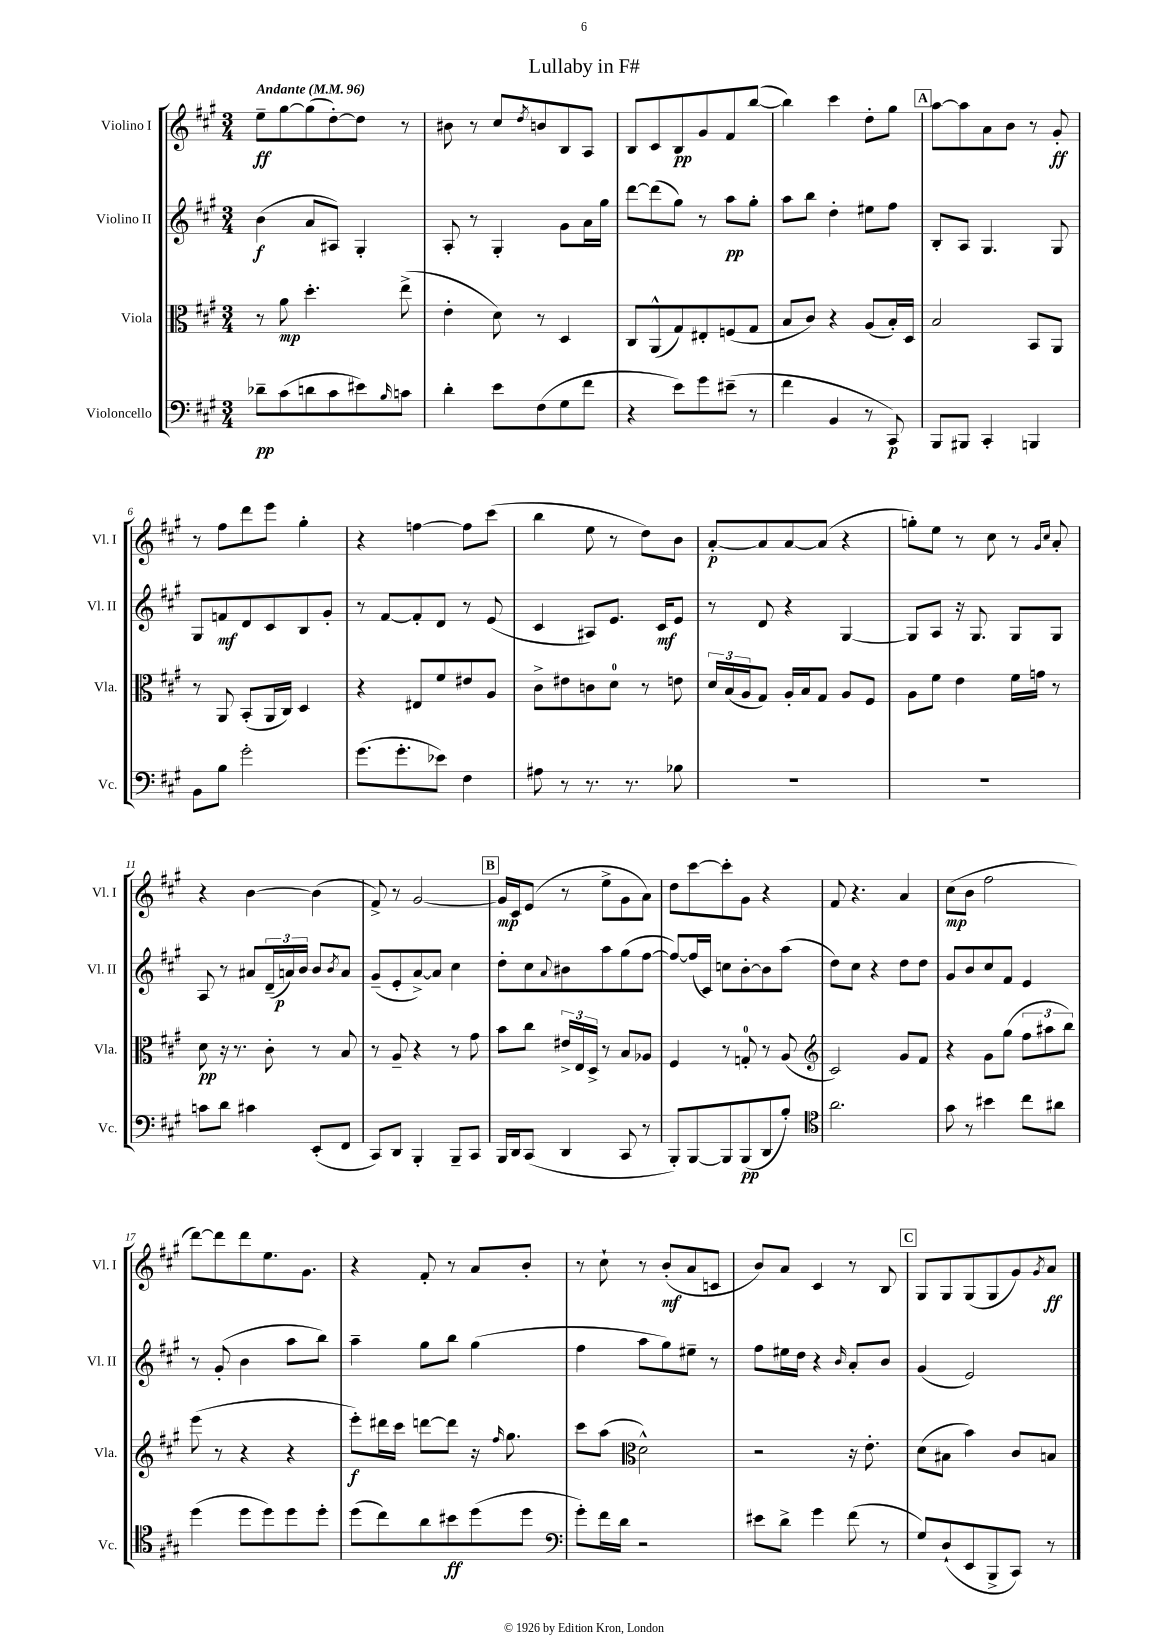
\header { title = "Lullaby in F#" }
<<
\new StaffGroup <<
\new Staff = "s0" \with { instrumentName = "Violino I" shortInstrumentName = "Vl. I" } {
    \clef treble \key a \major \numericTimeSignature \time 3/4 \tempo "Andante" 4 = 96
    e''8--\ff gis''8~ gis''8( d''8~-.) d''8 r8 |
    bis'8 r8 cis''8 \acciaccatura { d''8 } b'8 b8 a8 |
    b8 cis'8 b8\pp gis'8 fis'8 b''8~( |
    b''4) cis'''4 d''8-. gis''8 |
    \mark \markup { \box "A" } a''8~ a''8 a'8 b'8 r8 gis'8-.\ff |
    r8 fis''8 d'''8 e'''8 gis''4-. |
    r4 f''4~ f''8 cis'''8( |
    b''4 e''8 r8 d''8) b'8 |
    a'8~-.\p a'8 a'8~ a'8( r4 |
    g''8-.) e''8 r8 cis''8 r8 \grace { gis'16 cis''16 } a'8-. |
    r4 b'4~ b'4( |
    fis'8->) r8 gis'2~ |
    \mark \markup { \box "B" } gis'16\mp cis'16 e'8( r8 e''8-> gis'8 a'8) |
    d''8 cis'''8~ cis'''8-. gis'8 r4 |
    fis'8 r4. a'4 |
    cis''8\mp( b'8 fis''2 |
    d'''8~) d'''8 d'''8 e''8. gis'8. |
    r4 fis'8-. r8 a'8 b'8-. |
    r8 cis''8-! r8 b'8-.\mf( a'8 c'8 |
    b'8) a'8 cis'4 r8 b8 |
    \mark \markup { \box "C" } gis8 gis8 gis8( gis8 gis'8) \acciaccatura { gis'8 } a'8\ff \bar "|." |
}
\new Staff = "s1" \with { instrumentName = "Violino II" shortInstrumentName = "Vl. II" } {
    \clef treble \key a \major \numericTimeSignature \time 3/4
    b'4\f( a'8 ais8) gis4-. |
    a8-. r8 gis4-. gis'8 a'16 gis''16 |
    d'''8~ d'''8( gis''8) r8 a''8\pp gis''8-. |
    a''8 b''8 d''4-. eis''8 fis''8 |
    \mark \markup { \box "A" } b8-. a8 gis4. gis8 |
    gis8 f'8\mf d'8 cis'8 b8 gis'8-. |
    r8 fis'8~ fis'8-. d'8 r8 e'8( |
    cis'4 ais8) e'8. cis'16\mf e'8 |
    r8 d'8 r4 gis4~ |
    gis8 a8 r16 gis8. gis8 gis8 |
    a8 r8 ais'8 \tuplet 3/2 { d'16--( a'16\p) b'16 } b'8 \acciaccatura { b'8 } a'8 |
    gis'8--( e'8-. a'8~->) a'8 cis''4 |
    \mark \markup { \box "B" } d''8-. cis''8 \appoggiatura { a'8 } bis'8 a''8 gis''8( fis''8~ |
    fis''8~) fis''16( cis'16) c''8 b'8~-. b'8 a''8( |
    d''8) cis''8 r4 d''8 d''8 |
    gis'8 b'8 cis''8 fis'8 e'4 |
    r8 gis'8-.( b'4 a''8 b''8) |
    a''4-- gis''8 b''8 gis''4( |
    fis''4 a''8 gis''8) eis''8-- r8 |
    fis''8 eis''16 d''16 r4 \grace { b'16 } a'8-. b'8 |
    \mark \markup { \box "C" } gis'4( e'2) \bar "|." |
}
\new Staff = "s2" \with { instrumentName = "Viola" shortInstrumentName = "Vla." } {
    \clef alto \key a \major \numericTimeSignature \time 3/4
    r8 a'8\mp d''4.-. e''8->( |
    e'4-. d'8) r8 d4 |
    cis8 a,8-^( gis8) eis8-. f8( gis8 |
    b8 cis'8) r4 a8( b16-.) d16 |
    \mark \markup { \box "A" } b2 b,8 a,8 |
    r8 a,8 b,8-.( a,16 cis16) d4 |
    r4 eis8 fis'8 eis'8 a8 |
    cis'8-> eis'8 c'8 d'8-0 r8 e'8 |
    \tuplet 3/2 { d'16 b16( a16 } gis8) a16-. b16 gis8 a8 fis8 |
    a8 fis'8 e'4 fis'16 g'16 r8 |
    d'8\pp r16 r8. cis'8-. r8 b8 |
    r8 a8-- r4 r8 gis'8 |
    \mark \markup { \box "B" } b'8 cis''8 \tuplet 3/2 { eis'16-> e16 d16-> } r8 b8 aes8 |
    fis4 r8 g8-0-. r8 a8( |
    \clef treble cis'2) gis'8 fis'8 |
    r4 gis'8 gis''8( \tuplet 3/2 { fis''8 ais''8 b''8) } |
    e'''8( r8 r4 r4 |
    e'''8-.\f) dis'''16 cis'''16 d'''8~ d'''8 r16 \grace { fis''16 } gis''8. |
    cis'''8 a''8( \clef alto d'2-^) |
    r2 r16 e'8.-. |
    \mark \markup { \box "C" } d'8( bis8 b'4) cis'8 b8 \bar "|." |
}
\new Staff = "s3" \with { instrumentName = "Violoncello" shortInstrumentName = "Vc." } {
    \clef bass \key a \major \numericTimeSignature \time 3/4
    des'8--\pp cis'8( d'8 cis'8 eis'8) \grace { b16 } c'8 |
    d'4-. e'8 fis8( gis8 fis'8 |
    r4 e'8) gis'8 eis'8--( r8 |
    fis'4 b,4 r8 cis,8\p) |
    \mark \markup { \box "A" } b,,8 bis,,8 cis,4-. b,,4 |
    b,8 b8 gis'2-. |
    gis'8.( gis'8.-. ees'8) fis4 |
    ais8 r8 r8. r8. bes8 |
    R2. |
    R2. |
    c'8 d'8 cis'4 e,8-.( fis,8 |
    cis,8) d,8 b,,4-. b,,8-- cis,8 |
    \mark \markup { \box "B" } b,,16 d,16 cis,8( d,4 cis,8 r8 |
    b,,8-.) b,,8~ b,,8 b,,8\pp( d,8 b8-.) |
    \clef tenor a'2. |
    gis'8 r8 bis'4 cis''8 ais'8 |
    d''4( d''8 d''8) d''8 d''8-. |
    d''8( cis''8) a'8 bis'8\ff d''8( d''8 |
    \clef bass gis'8-.) fis'16 d'16 r2 |
    eis'8 d'8-> gis'4 fis'8( r8 |
    \mark \markup { \box "C" } gis8) d8-!( e,8 b,,8-> cis,8) r8 \bar "|." |
}
>>
>>
